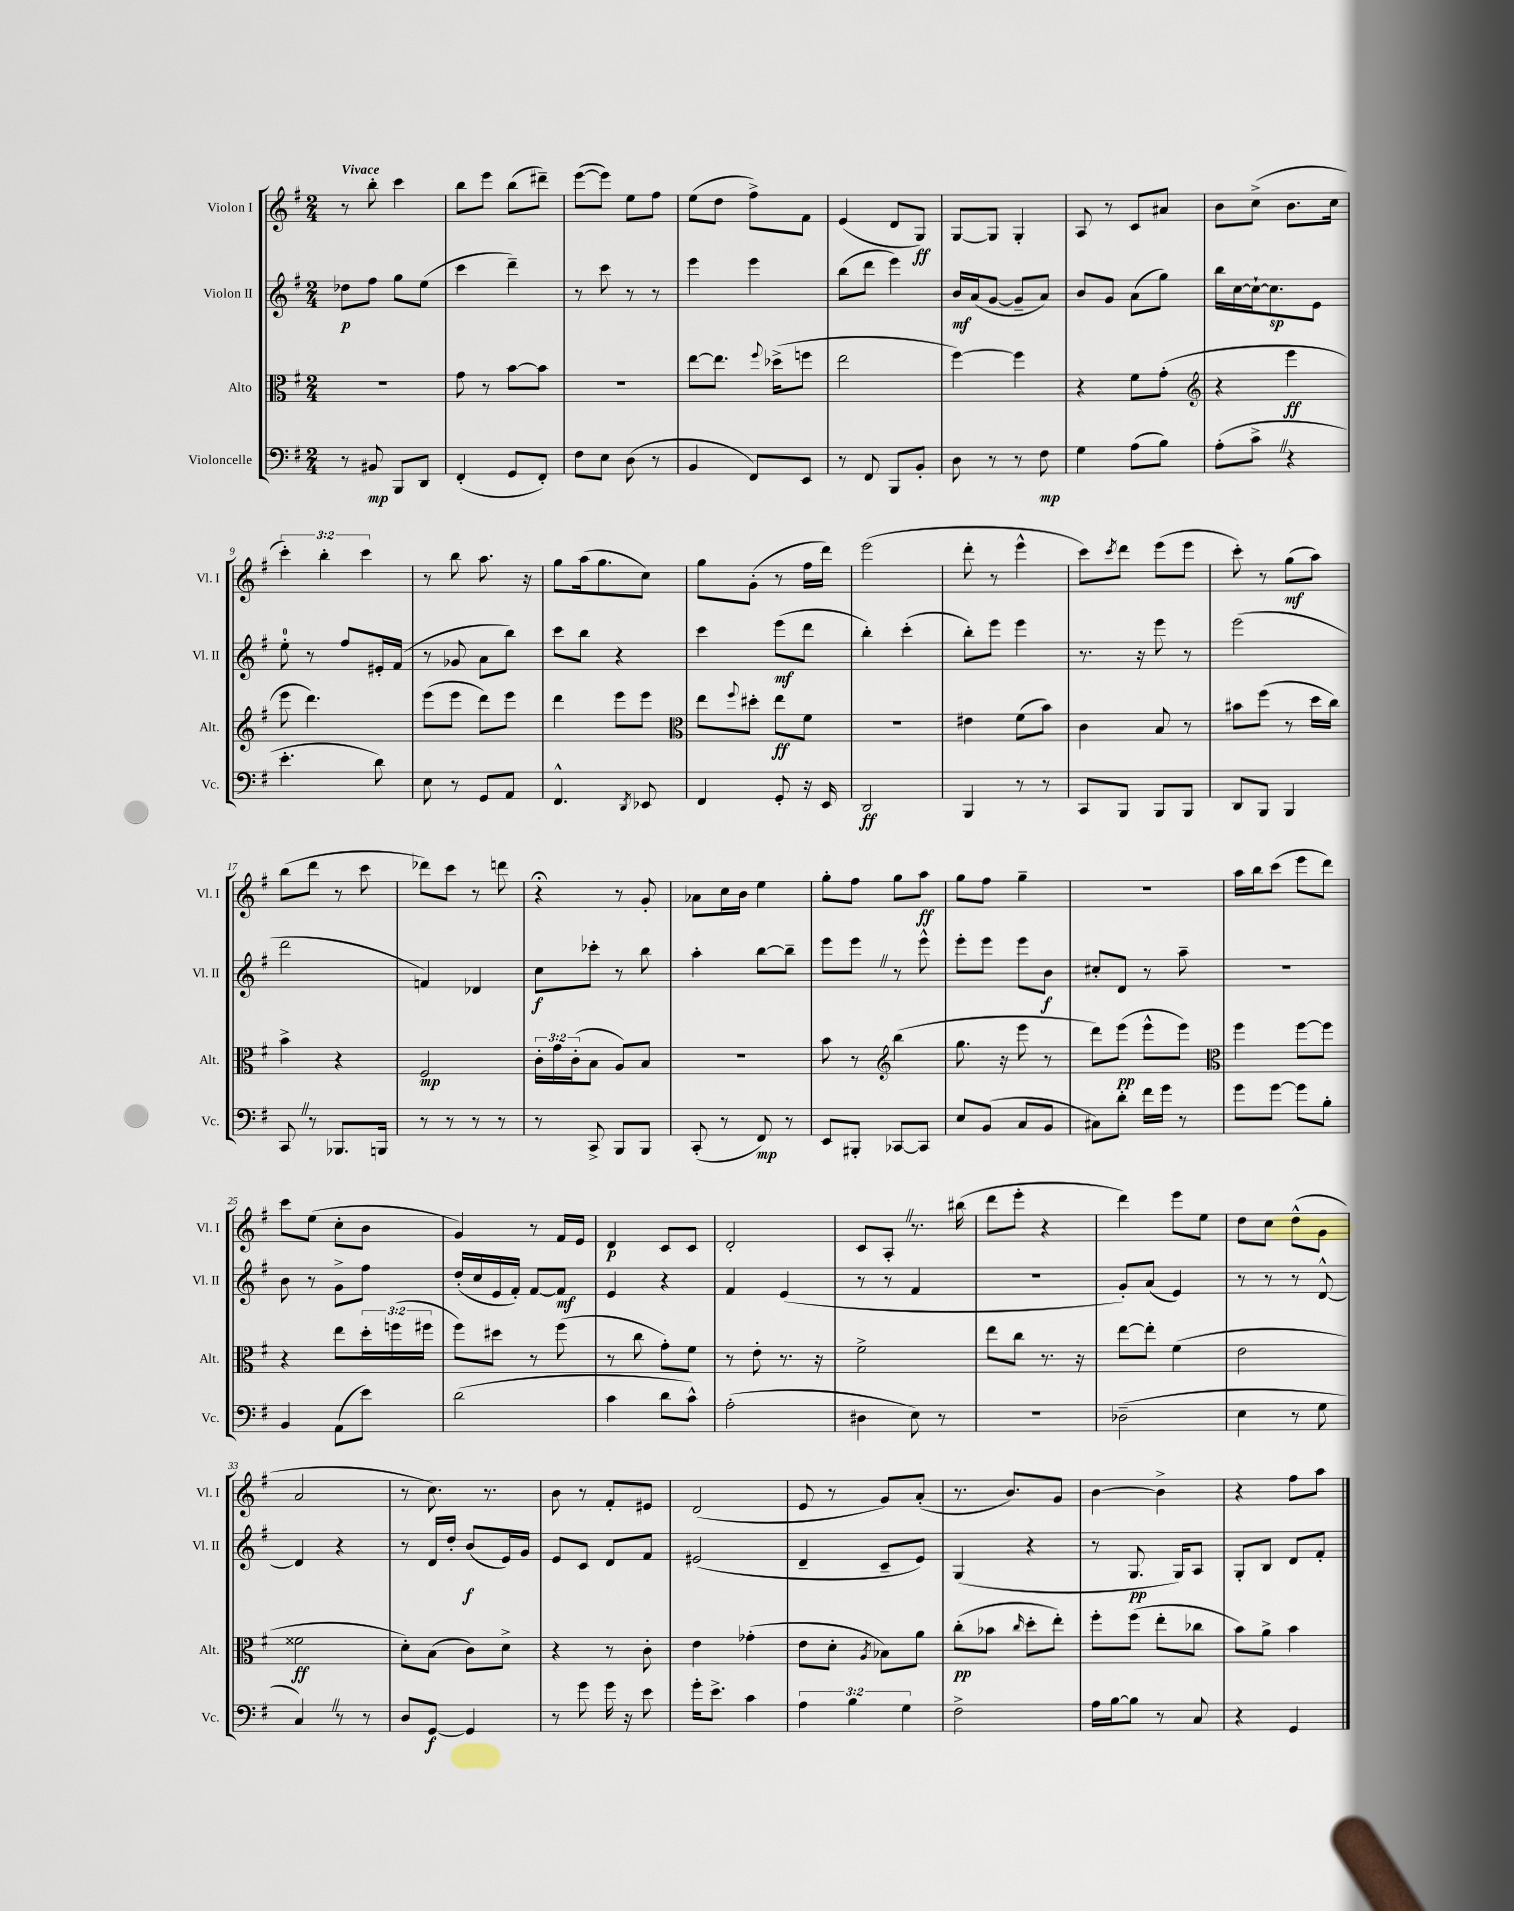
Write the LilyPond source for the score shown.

<<
\new StaffGroup <<
\new Staff = "s0" \with { instrumentName = "Violon I" shortInstrumentName = "Vl. I" } {
    \clef treble \key g \major \numericTimeSignature \time 2/4 \override Staff.TupletNumber.text = #tuplet-number::calc-fraction-text \tempo "Vivace"
    r8 b''8-. c'''4 |
    b''8 e'''8 b''8( dis'''8--) |
    e'''8~( e'''8) e''8 fis''8 |
    e''8( d''8 fis''8->) fis'8 |
    e'4( d'8 g8\ff) |
    g8~ g8 g4-. |
    a8 r8 c'8 ais'8 |
    b'8 c''8->( b'8. c''16 |
    \tuplet 3/2 { c'''4-.) b''4-. c'''4 } |
    r8 b''8 a''8. r16 |
    g''8 a''16( g''8. c''8) |
    g''8 g'8-.( r8 fis''16 d'''16) |
    e'''2( |
    d'''8-. r8 e'''4-^ |
    c'''8) \acciaccatura { c'''8 } d'''8 e'''8( e'''8 |
    c'''8-.) r8 g''8\mf( a''8) |
    b''8( d'''8 r8 c'''8 |
    des'''8) c'''8 r8 d'''8 |
    r4\fermata r8 g'8-. |
    aes'8 c''16 b'16 e''4 |
    g''8-. fis''8 g''8 a''8\ff |
    g''8 fis''8 g''4-- |
    R2 |
    a''16 b''16 c'''8( e'''8 d'''8) |
    c'''8 e''8( c''8-. b'8 |
    g'4) r8 fis'16 e'16 |
    d'4\p c'8 c'8 |
    d'2-. |
    c'8 a8-. \once \override BreathingSign.text = \markup { \musicglyph "scripts.caesura.straight" } \breathe r8. bis''16( |
    d'''8 e'''8-. r4 |
    d'''4) e'''8 e''8 |
    d''8 c''8 d''8-^( g'8 |
    a'2 |
    r8 c''8.) r8. |
    b'8 r8 fis'8-. eis'8 |
    d'2( |
    e'8 r8 g'8) a'8-.( |
    r8. b'8.) g'8 |
    b'4~ b'4-> |
    r4 fis''8 a''8 \bar "|." |
}
\new Staff = "s1" \with { instrumentName = "Violon II" shortInstrumentName = "Vl. II" } {
    \clef treble \key g \major \numericTimeSignature \time 2/4
    des''8\p fis''8 g''8 e''8( |
    c'''4 d'''4--) |
    r8 c'''8 r8 r8 |
    e'''4 e'''4 |
    b''8( d'''8 e'''4) |
    b'16\mf a'16( g'8~ g'8-- a'8) |
    b'8 g'8 a'8( g''8) |
    b''16 c''16~ c''16~-! c''8.\sp e'8 |
    e''8-0-. r8 fis''8 eis'16-. fis'16( |
    r8 ges'8 a'8 b''8) |
    c'''8 b''8 r4 |
    c'''4 e'''8\mf( d'''8 |
    b''4-.) c'''4-.( |
    b''8-.) e'''8 e'''4 |
    r8. r16 e'''8 r8 |
    e'''2( |
    d'''2 |
    f'4) des'4 |
    c''8\f ces'''8-. r8 b''8 |
    a''4-. b''8~ b''8-- |
    e'''8 e'''8 \once \override BreathingSign.text = \markup { \musicglyph "scripts.caesura.straight" } \breathe r8 e'''8-^ |
    e'''8-. e'''8 e'''8 b'8\f |
    cis''8-. d'8 r8 a''8-- |
    R2 |
    b'8 r8 g'8-> fis''8 |
    d''16-.( c''16 e'16 fis'16-.) fis'8~ fis'8\mf |
    e'4 r4 |
    fis'4 e'4( |
    r8 r8 fis'4 |
    r2 |
    g'8-.) a'8( e'4) |
    r8 r8 r8 d'8~-^ |
    d'4 r4 |
    r8 d'16 d''16-. b'8\f( e'16) g'16 |
    e'8 c'8 d'8 fis'8 |
    eis'2( |
    d'4-- c'8-- e'8) |
    g4( r4 |
    r8 g8.\pp g16) a8 |
    g8-. b8 d'8 fis'8-. \bar "|." |
}
\new Staff = "s2" \with { instrumentName = "Alto" shortInstrumentName = "Alt." } {
    \clef alto \key g \major \numericTimeSignature \time 2/4 \override Staff.TupletNumber.text = #tuplet-number::calc-fraction-text
    R2 |
    g'8 r8 b'8~ b'8 |
    R2 |
    e''8~ e''8. \appoggiatura { fis''8 } des''16->( f''8 |
    e''2 |
    fis''4~) fis''4 |
    r4 fis'8 g'8-.( |
    \clef treble r4 e'''4\ff |
    e'''8 d'''4.) |
    e'''8( e'''8 d'''8) e'''8 |
    d'''4 e'''8 e'''8 |
    \clef alto e''8 \appoggiatura { fis''8 } dis''8-. e''8\ff fis'8 |
    r2 |
    eis'4 fis'8( b'8) |
    c'4 b8 r8 |
    bis'8 fis''8( r8 d''16 c''16) |
    b'4-> r4 |
    fis2\mp |
    \tuplet 3/2 { c'16-. g'16 c'16-.( } b8 a8) b8 |
    R2 |
    b'8 r8 \clef treble b''4( |
    g''8. r16 e'''8 r8 |
    d'''8) e'''8\pp( e'''8-^ e'''8) |
    \clef alto fis''4 fis''8~ fis''8 |
    r4 e''8 \tuplet 3/2 { d''16-. f''16( fis''16 } |
    fis''8) dis''8 r8 fis''8( |
    r8 c''8 g'8-.) fis'8 |
    r8 e'8-. r8. r16 |
    fis'2-> |
    e''8 c''8 r8. r16 |
    e''8~ e''8-. fis'4( |
    e'2 |
    fisis'2\ff |
    d'8-.) b8( c'8) d'8-> |
    r4 r8 c'8-. |
    e'4 ges'4-.( |
    e'8 d'8-. \acciaccatura { a8 } bes8) a'8 |
    c''8-.\pp( bes'8 \grace { c''16 } d''8-. e''8-.) |
    fis''8-. fis''8( e''8-. ces''8 |
    b'8) a'8-> b'4 \bar "|." |
}
\new Staff = "s3" \with { instrumentName = "Violoncelle" shortInstrumentName = "Vc." } {
    \clef bass \key g \major \numericTimeSignature \time 2/4 \override Staff.TupletNumber.text = #tuplet-number::calc-fraction-text
    r8 bis,8\mp b,,8 d,8 |
    fis,4-.( g,8 fis,8-.) |
    fis8 e8 d8( r8 |
    b,4 fis,8) e,8 |
    r8 fis,8 b,,8 b,8-. |
    d8 r8 r8 fis8\mp |
    g4 a8( b8) |
    a8-.( c'8-> \once \override BreathingSign.text = \markup { \musicglyph "scripts.caesura.straight" } \breathe r4 |
    e'4.-. d'8) |
    e8 r8 g,8 a,8 |
    fis,4.-^ \acciaccatura { d,8 } ees,8 |
    fis,4 g,8-. r16 e,16 |
    d,2\ff |
    b,,4 r8 r8 |
    c,8 b,,8 b,,8 b,,8 |
    d,8 b,,8 b,,4 |
    c,8 \once \override BreathingSign.text = \markup { \musicglyph "scripts.caesura.straight" } \breathe r8 bes,,8. b,,16 |
    r8 r8 r8 r8 |
    r8 c,8-> b,,8 b,,8 |
    c,8-.( r8 fis,8\mp) r8 |
    e,8 bis,,8-. ces,8~ ces,8 |
    e8 b,8( c8 b,8 |
    cis8) d'8-. fis'16 g'16 r8 |
    g'8 g'8~ g'8 b8-. |
    b,4 a,8( e'8) |
    d'2( |
    c'4 d'8 c'8-^) |
    a2-.( |
    dis4 e8) r8 |
    R2 |
    des2--( |
    e4 r8 g8 |
    c4) \once \override BreathingSign.text = \markup { \musicglyph "scripts.caesura.straight" } \breathe r8 r8 |
    d8 g,8~\f g,4 |
    r8 g'8 g'16 r16 e'8 |
    g'16-. e'8.-> c'4 |
    \tuplet 3/2 { a4 b4 g4 } |
    fis2-> |
    a16 b16~ b8 r8 c8 |
    r4 g,4 \bar "|." |
}
>>
>>
